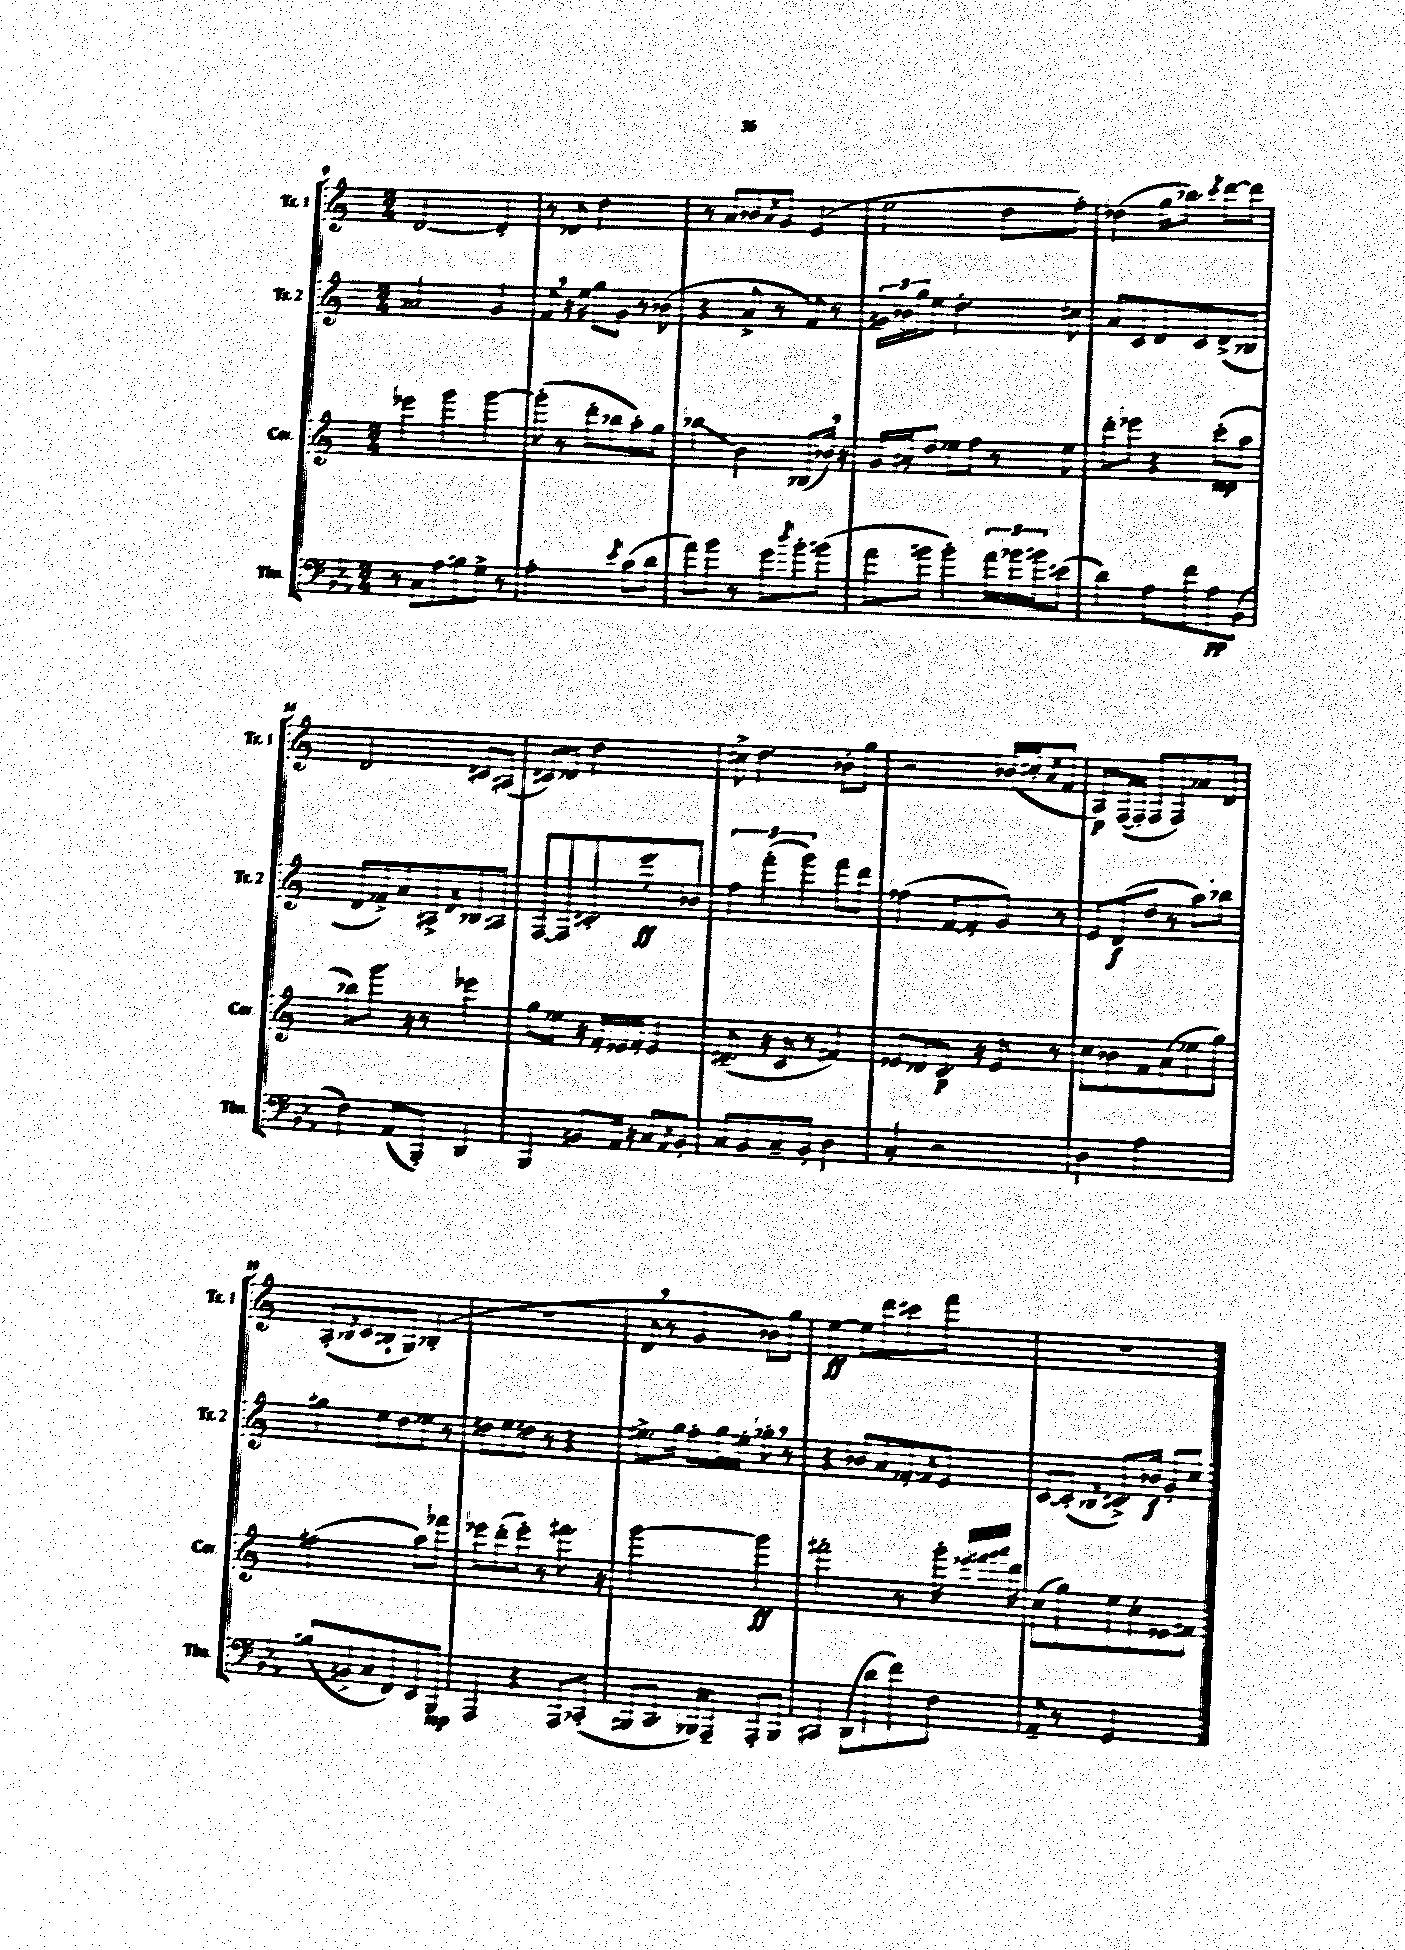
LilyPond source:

<<
\new StaffGroup <<
\new Staff = "s0" \with { instrumentName = "Tr. 1" shortInstrumentName = "Tr. 1" } {
    \clef treble \key c \major \numericTimeSignature \time 3/4
    d'2~ d'4-. |
    r8 des'8 d''2 |
    r8 a'8 bes'8 \acciaccatura { a'8 } g'8 e'4( |
    e''2 d''8 f''8-.) |
    des''4( g''16 bes''8.) \acciaccatura { c'''8 } d'''8~ d'''8 |
    d'2 cis'8 ais8( |
    cis'8) des'8 d''2 |
    cis''8-> d''4. bes'8-. g''8 |
    r2 bes'16( cis''16-. \acciaccatura { a'8 } f'8 |
    a8\p) f16~( f16-. f8 f8) aes'8 d'8 |
    a8-.( \acciaccatura { bes8 } c'8 b8-! g8) bes4-.( |
    R2. |
    d'8 \breathe r8 g'4 bes'8) g''8 |
    e''4~\ff e''8 d'''8 cis'''8 f'''8 |
    R2. \bar "|." |
}
\new Staff = "s1" \with { instrumentName = "Tr. 2" shortInstrumentName = "Tr. 2" } {
    \clef treble \key c \major \numericTimeSignature \time 3/4
    aes'2 g'4 |
    f'8 \breathe r16 e''16 g''8 g'8 r8 bes'8( |
    r4 a'8-> r8 f'8) r8 |
    \tuplet 3/2 { gis'16 bes'16 g''16 } e''8 d''4.-. cis''8 |
    a'8 c'8 d'8 c'8 d'8->( bes8 |
    d'8 fes'8->) a'8 ais8-> \grace { d'16 } bes8 a8 |
    f8~ f8 cis'8.-. e'''8.-.\ff bes'8 |
    \tuplet 3/2 { f''4 f'''4-.( g'''4) } f'''8 d'''8 |
    fes''4( f'8~ f'8-. g'8) r8 |
    e'8 d'8\f( d''8 r8 a''8) bes''8 |
    gis''4 e''8 d''8 ees''8 r8 |
    dis''8 e''8 d''8 r8 r4 |
    eis''8.-> g''16 f''8-. g''16 e''16-. ges''8-. \breathe r8 |
    r4 bes'8 a'8 fes'8-. \grace { f'16 } e'8 |
    c'8~ c'8-.( \appoggiatura { bes8 } cis'8.->) bes'16\f g'8-. c''8 \bar "|." |
}
\new Staff = "s2" \with { instrumentName = "Cor." shortInstrumentName = "Cor." } {
    \clef treble \key c \major \numericTimeSignature \time 3/4
    ees'''4 g'''4 g'''4~ |
    g'''8-.( r8 d'''8-. bes''8 a''8-.) g''8 |
    bes''4\glissando b'4 bes8( bes'16) \breathe r16 |
    g'16 ais'16-. d''8 ees''8 f''8 r8 ees''8 |
    d'''8-. ees'''8 r4 c'''8-.\mp( a''8 |
    bes''8) g'''8. r16 r8 ees'''4 |
    g''8 ees''8 r16 f'16-. ees'16 f'16-. ees'4 |
    dis'8.--( r16 c'8 r8 fis'4) |
    ees'8 des'8 c'8.\p r16 ees'8 r8 |
    c''8 bes'8 f'8 a'8( ees''8 g''8) |
    fis''2( a''8) fes'''8 |
    ees'''8 d'''8-.( ees'''8-.) r8 fis'''8. r16 |
    g'''2~ g'''4\ff |
    fis'''2-. r8 g'''16-. \grace { ees'''32 f'''32 g'''32 a'''32 } d'''16 |
    c''8( g''8) e''8 c''8-. ees'8 fis'8 \bar "|." |
}
\new Staff = "s3" \with { instrumentName = "Tbn." shortInstrumentName = "Tbn." } {
    \clef bass \key ees \major \numericTimeSignature \time 3/4
    r8 c8 aes8 b8 g8-> r8 |
    aes2-. \acciaccatura { ees'8 } c'8( d'8 |
    aes'8) bes'8 r8 g'8 \acciaccatura { d''8 } bes'8-. b'8( |
    aes'8 b'8 b'4-.) \tuplet 3/2 { aes'16 bes'16 b'16 } e'8( |
    d'4) aes8 f'8 aes8\pp bes,8( |
    f4) aes,8( bes,,8-.) d,4 |
    bes,,4 b,8 aes,16 r16 c8 \acciaccatura { aes,8 } b,8-. |
    c8 bes,8 c8-- bes,8-. d4 |
    c4-. r2 |
    d4 aes2 |
    b8( b,8-> c8 f,8) ees,8 bes,,8\mp |
    aes,,4 r4 aes,,8 ces,8-.( |
    b,,8 c,8. bes,,16) aes,,8-- aes,,8-. bes,,8 |
    cis,4 d,8( d'8 f'8) f8 |
    aes,8-- r8 g,2 \bar "|." |
}
>>
>>
\layout { \context { \Score currentBarNumber = #9 } }
